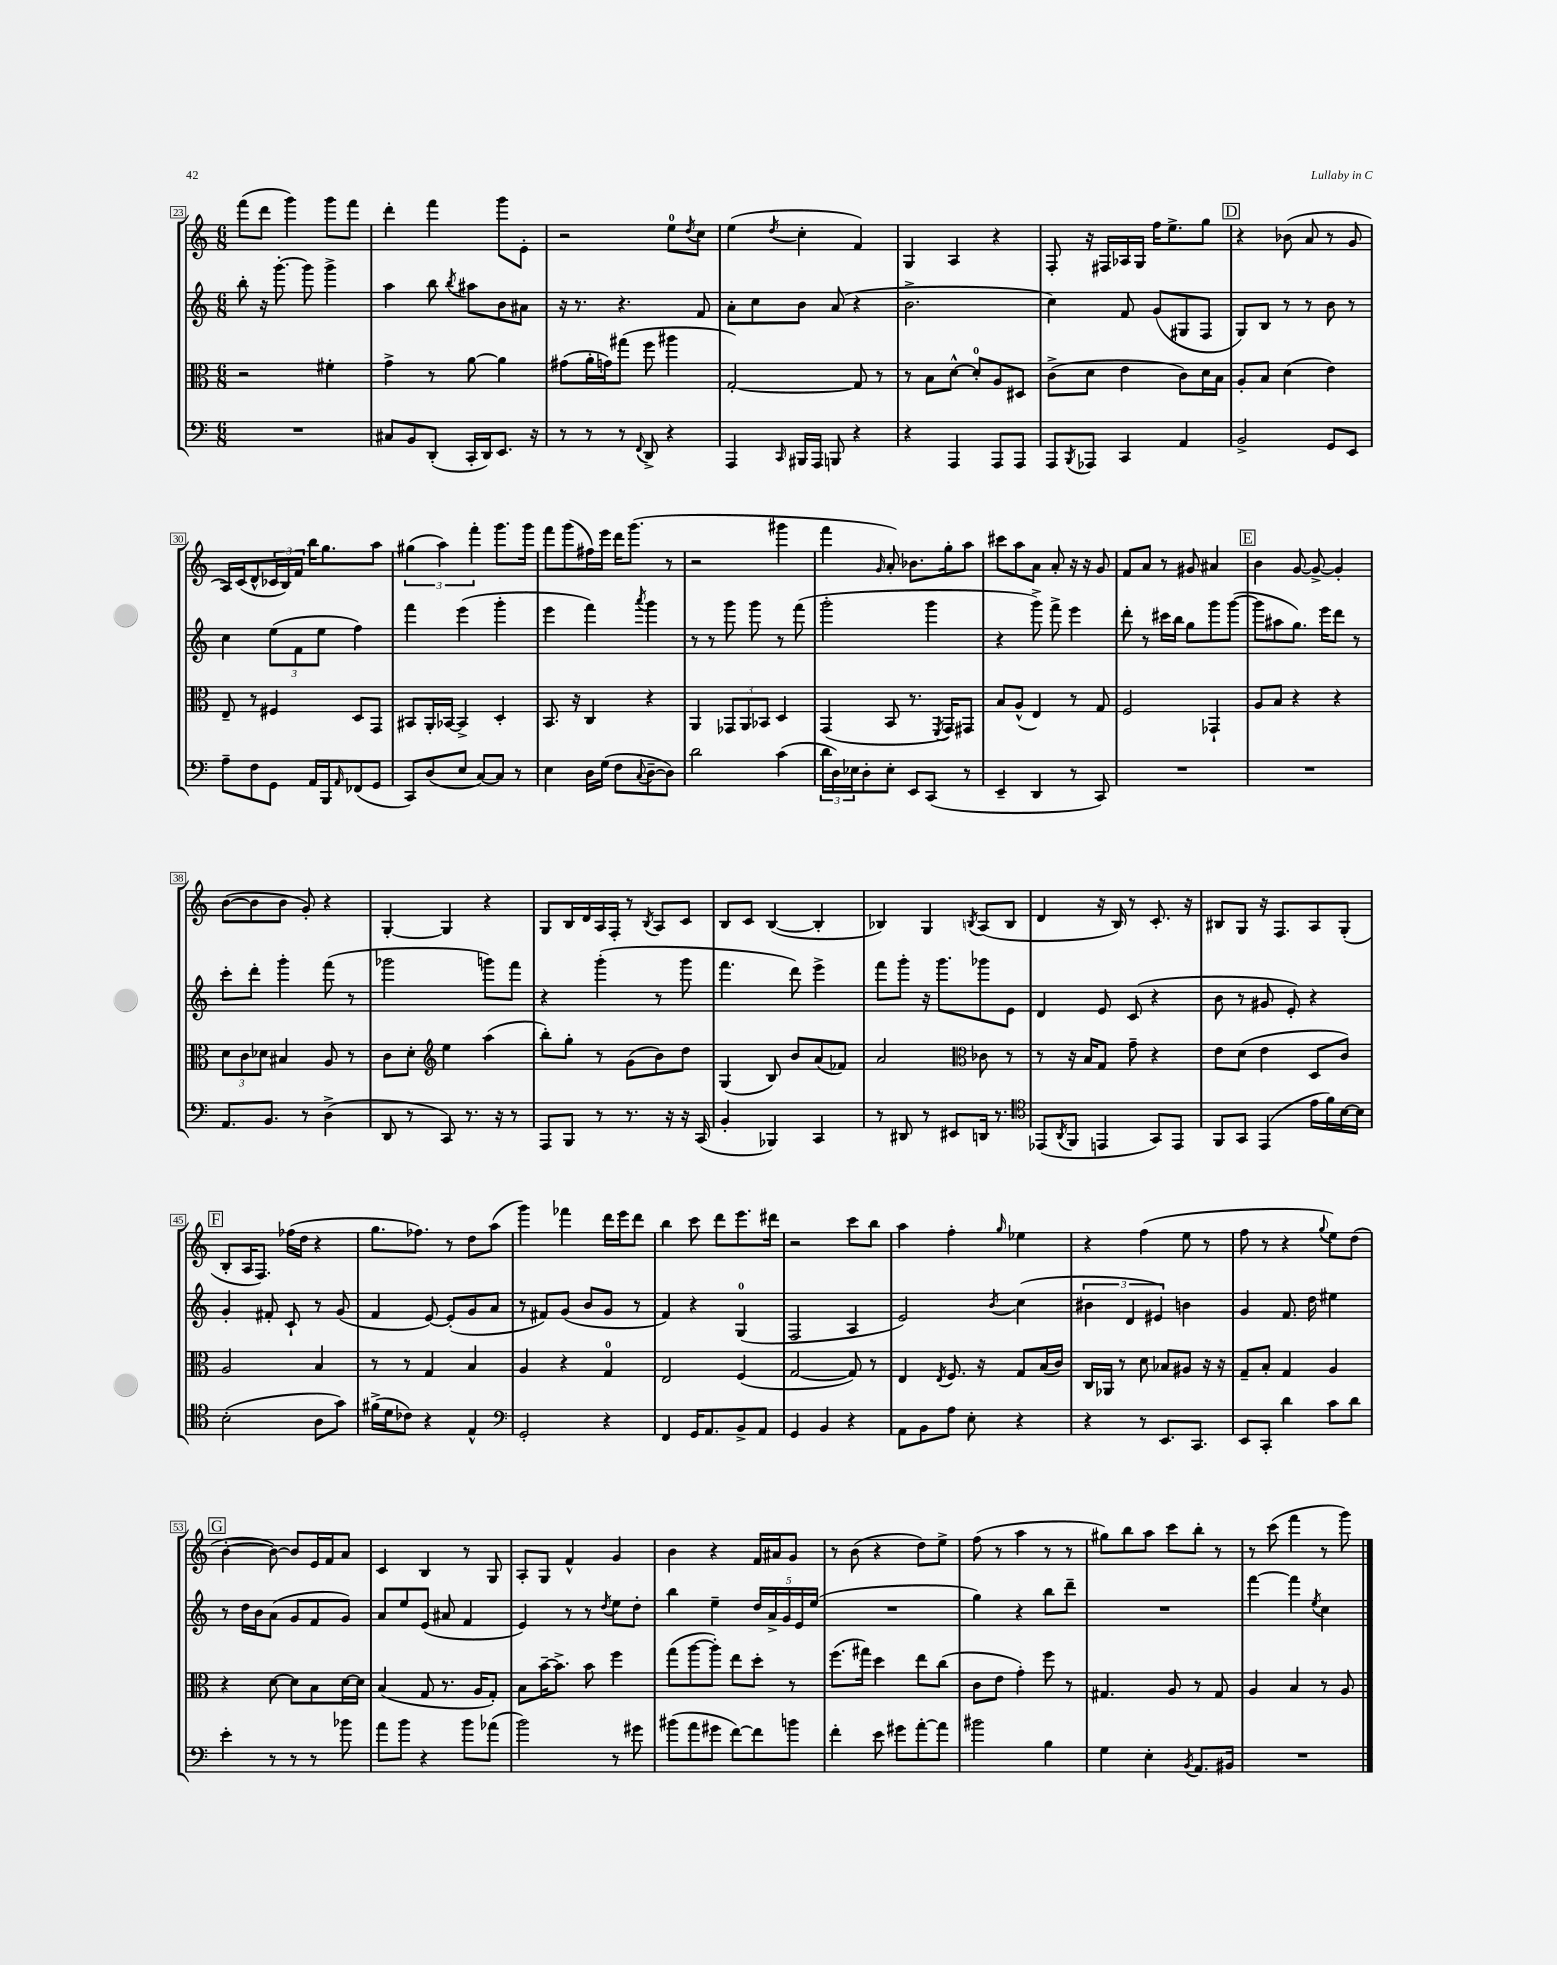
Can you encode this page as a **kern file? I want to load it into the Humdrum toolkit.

**kern	**kern	**kern	**kern
*staff4	*staff3	*staff2	*staff1
*clefF4	*clefC3	*clefG2	*clefG2
*k[]	*k[]	*k[]	*k[]
*M6/8	*M6/8	*M6/8	*M6/8
2.r	2r	8bb'	(8fff
.	.	16r	8ddd
.	.	[8.ggg'	.
.	.	.	4ggg)
.	.	8ggg]	.
.	4f#'	4ggg^	8ggg
.	.	.	8fff
=	=	=	=
8C#	4g^	4aa	4ddd'
8BB	.	.	.
(8DD'	8r	8bb	4fff
.	.	8qbb	.
16CC'	[8a	8aa#	.
16DD)	.	.	.
8.EE	4a]	8b	8ggg
.	.	8a#	8e'
16r	.	.	.
=	=	=	=
8r	(8g#	16r	2r
.	.	8.r	.
8r	16a'	.	.
.	16g)	.	.
8r	(8gg#	4.r	.
8qqFF	.	.	.
8DD^	8ff	.	.
4r	4aa#	.	8ee
.	.	.	8qdd
.	.	8f	8cc
=	=	=	=
4AAA	[2G')	8a'	(4ee
.	.	8cc	.
16qqCC	.	.	8qdd
16BBB#	.	8b	4cc'
16AAA	.	.	.
8BBB	.	(8a	.
4r	8G]	4r	4f)
.	8r	.	.
=	=	=	=
4r	8r	2.b^	4G
.	8B	.	.
4AAA	[8d^^	.	4A
.	8d']	.	.
8AAA	8A	.	4r
8AAA	8D#	.	.
=	=	=	=
8AAA	(8c^	4cc)	8F'
8qBBB	.	.	.
8AAA-	8d	.	16r
.	.	.	16F#
4CC	4e	8f	16A-
.	.	.	16G
.	.	(8g	16ff
.	.	.	8.ee^
4AA	8c)	8G#	.
.	16d	8F	8gg
.	16B	.	.
=	=	=	=
2BB^	8A'	8G)	4r
.	8B	8B	.
.	(4d	8r	(8b-
.	.	8r	8a
8GG	4e)	8b	8r
8EE	.	8r	8g
=	=	=	=
8A~	8E~	4cc	16A)
.	.	.	(16c
8F	8r	.	8d^^
8GG	4F#	(12ee	24c-
.	.	.	24B)
.	.	12f	24f
16AA	.	.	16bb
.	.	12ee	.
16BBB	.	.	8.gg
16qqAA	.	.	.
(8FF-	8D	4ff)	.
8GG	8GG	.	8aa
=	=	=	=
8CC)	8BB#	4fff	(6gg#
(8D	16AA'	.	.
.	.	.	6aa)
.	[16BB-	.	.
8E	4BB-^]	(4eee	.
.	.	.	6fff'
[8C)	.	.	.
8C]	4D'	4ggg'	8.ggg
8r	.	.	.
.	.	.	16ggg
=	=	=	=
4E	8.BB	4eee	8fff
.	.	.	(8ggg
.	16r	.	.
16D	4C	4fff)	16ff#)
(16G	.	.	16eee
8F	.	.	16ddd
.	.	.	(8.ggg
8qqC	.	8qaaa	.
[8D~	4r	4ggg	.
8D])	.	.	8r
=	=	=	=
2d	4AA	8r	2r
.	.	8r	.
.	12GG-	8ggg	.
.	12AA	.	.
.	.	8ggg	.
.	12BB-	.	.
(4c	4D	8r	4ggg#
.	.	(8fff	.
=	=	=	=
24d	(4GG	2ggg'	4fff
24D)	.	.	.
24E-	.	.	.
8D'	.	.	.
.	.	.	16qqg
8E-'	8BB	.	8a')
8EE	8.r	.	8.b-
(8CC	.	4ggg	.
.	8qFF	.	.
.	16GG)	.	16gg'
8r	8GG#	.	8aa
=	=	=	=
4EE~	8B	4r	8ccc#
.	(8A^^	.	8aa
4DD	4E)	8ggg^)	8a
.	.	8fff^	8a'
8r	8r	4eee	16r
.	.	.	16r
8CC)	8G	.	8g
=	=	=	=
2.r	2F	8ddd'	8f
.	.	8r	8a
.	.	16ccc#	8r
.	.	16bb	.
.	.	8gg	8g#
.	4GG-`	8ggg	4a#
.	.	([8ggg	.
=	=	=	=
2.r	8A	8ggg]	4b
.	8B	8aa#	.
.	4r	8.gg)	[8g
.	.	.	8g^_
.	.	16eee	.
.	4r	8ddd	4g']
.	.	8r	.
=	=	=	=
8.AA	12d	8ccc'	([8b
.	12c	.	.
.	.	8ddd'	8b]
.	12d-	.	.
8.BB	.	.	.
.	4B#	4ggg'	8b
8r	.	.	8g')
(4D^	8A	(8fff	4r
.	8r	8r	.
=	=	=	=
8DD	8c	2ggg-	[4G'
8r	8d'	.	.
*	*clefG2	*	*
8CC)	4ee	.	4G]
8.r	.	.	.
.	(4aa	8ggg)	4r
16r	.	.	.
8r	.	8fff	.
=	=	=	=
8AAA	8bb')	4r	8G
8BBB	8gg'	.	16B
.	.	.	16d
8r	8r	(4ggg'	16A
.	.	.	16F'
8.r	(8g	.	8r
.	.	.	8qB
.	8b)	8r	8A
16r	.	.	.
16r	8dd	8ggg	8c
(16CC	.	.	.
=	=	=	=
4BB'	(4G	4.fff	8B
.	.	.	8c
4BBB-)	8B)	.	([4B
.	8b	8ddd)	.
4CC	(8a	4eee^	4B']
.	8f-)	.	.
=	=	=	=
8r	2a	8fff	4B-)
8DD#	.	8ggg'	.
8r	.	16r	4G
.	.	8.ggg	.
8EE#	.	.	.
*	*clefC3	*	*
.	.	.	8qB
16DD	8c-	8ggg-	(8A
8.r	.	.	.
.	8r	8e	8B
=	=	=	=
*clefC4	*	*	*
(8EE-	8r	4d	4d
8qAA	.	.	.
8FF	16r	.	.
.	16B	.	.
4EE	8G	8e	16r
.	.	.	16B)
.	8g~	(8c	8r
8GG)	4r	4r	8.c'
8EE	.	.	.
.	.	.	16r
=	=	=	=
8FF	8e	8b	8B#
8GG	(8d	8r	8G
(4EE	4e	8g#	16r
.	.	.	8.F
.	.	8e')	.
16e	8D	4r	8A
16f)	.	.	.
[16B	8c)	.	(8G'
16B]	.	.	.
=	=	=	=
(2B'	2A	4g'	8B'
.	.	.	16A
.	.	.	8.F)
.	.	8f#'	.
.	.	8c`	(16ff-
.	.	.	16dd
8A	4B	8r	4r
8g)	.	(8g	.
=	=	=	=
(16f#^	8r	4f	8.gg
16d	.	.	.
8c-)	8r	.	.
.	.	.	8.ff-)
4r	4G	[8e)	.
.	.	(8e']	8r
4E^^	4B	8g	8dd
.	.	8a	(8aa
=	=	=	=
*clefF4	*	*	*
2GG'	4A	8r	4ggg)
.	.	8f#)	.
.	4r	(8g	4fff-
.	.	8b	.
4r	4G	8g	16ddd
.	.	.	16eee
.	.	8r	8ddd
=	=	=	=
4FF	2E	4f)	4bb
16GG	.	4r	8ccc
8.AA	.	.	.
.	.	.	8ddd
8BB^	(4F	(4G	8.eee
8AA	.	.	.
.	.	.	16ddd#
=	=	=	=
4GG	[2G	2F	2r
4BB	.	.	.
4r	8G])	4A	8ccc
.	8r	.	8bb
=	=	=	=
8AA	4E	2e)	4aa
8BB	.	.	.
.	8qE	.	.
8A	8.F	.	4ff'
8E'	.	.	.
.	16r	.	.
.	.	8qb	16qqgg
4r	8G	(4cc	4ee-
.	(16B	.	.
.	16c)	.	.
=	=	=	=
4r	16C	6b#	4r
.	16AA-	.	.
.	8r	.	.
.	.	6d	.
8r	8d	.	(4ff
.	.	6e#)	.
8.EE	8B-	.	.
.	8A#	4b	8ee
8.CC	.	.	.
.	16r	.	8r
.	16r	.	.
=	=	=	=
8EE	8G~	4g	8ff
8CC'	8B'	.	8r
4d	4G	8.f	4r
.	.	16dd	.
.	.	.	8qqgg
8c	4A	4ee#	8ee)
8d	.	.	(8dd
=	=	=	=
4e'	4r	8r	[4b'
.	.	16dd	.
.	.	16b	.
8r	[8d	(8a	8b_)
8r	8d]	8g	8b]
8r	8B	8f	16e
.	.	.	16f
8b-	[16d	8g)	8a
.	16d]	.	.
=	=	=	=
8a	(4B	8a	4c
8b	.	8ee	.
4r	8G	(8e	4B
.	8.r	8a#	.
8b	.	4f	8r
.	16A	.	.
(8a-	8G')	.	8G
=	=	=	=
2b)	8B	4e)	8A'
.	[16b~	.	8G
.	8.b^]	.	.
.	.	8r	4f^^
.	8b	8r	.
.	.	8qdd	.
8r	4ff	8ee	4g
8g#	.	8dd'	.
=	=	=	=
(8b#	(8gg	4bb	4b
8a	[8aa	.	.
8g#	8aa'])	4ee~	4r
[8f)	8ee	.	.
8f]	8dd'	20dd	16f
.	.	20a^	.
.	.	.	16a#
.	.	20g	.
8b	8r	.	8g
.	.	20e	.
.	.	(20ee	.
=	=	=	=
4f'	(8.ff	2.r	8r
.	.	.	(8b
.	16gg#)	.	.
8e	4dd	.	4r
8g#	.	.	.
[8a'	8ee	.	8dd)
8a]	(8cc	.	8ee^
=	=	=	=
2b#	8c	4gg)	(8ff
.	8e	.	8r
.	4g')	4r	4aa
4B	8ff	8bb	8r
.	8r	8ddd~	8r
=	=	=	=
4G	4.G#	2.r	8gg#)
.	.	.	8bb
4E'	.	.	8aa
.	8A	.	8ccc
8qBB	.	.	.
8.AA	8r	.	8bb'
.	8G#	.	8r
16BB#	.	.	.
=	=	=	=
2.r	4A	[4fff	8r
.	.	.	(8ccc
.	4B	4fff]	4fff
.	.	8qee	.
.	8r	4cc	8r
.	8A	.	8ggg)
==	==	==	==
*-	*-	*-	*-
